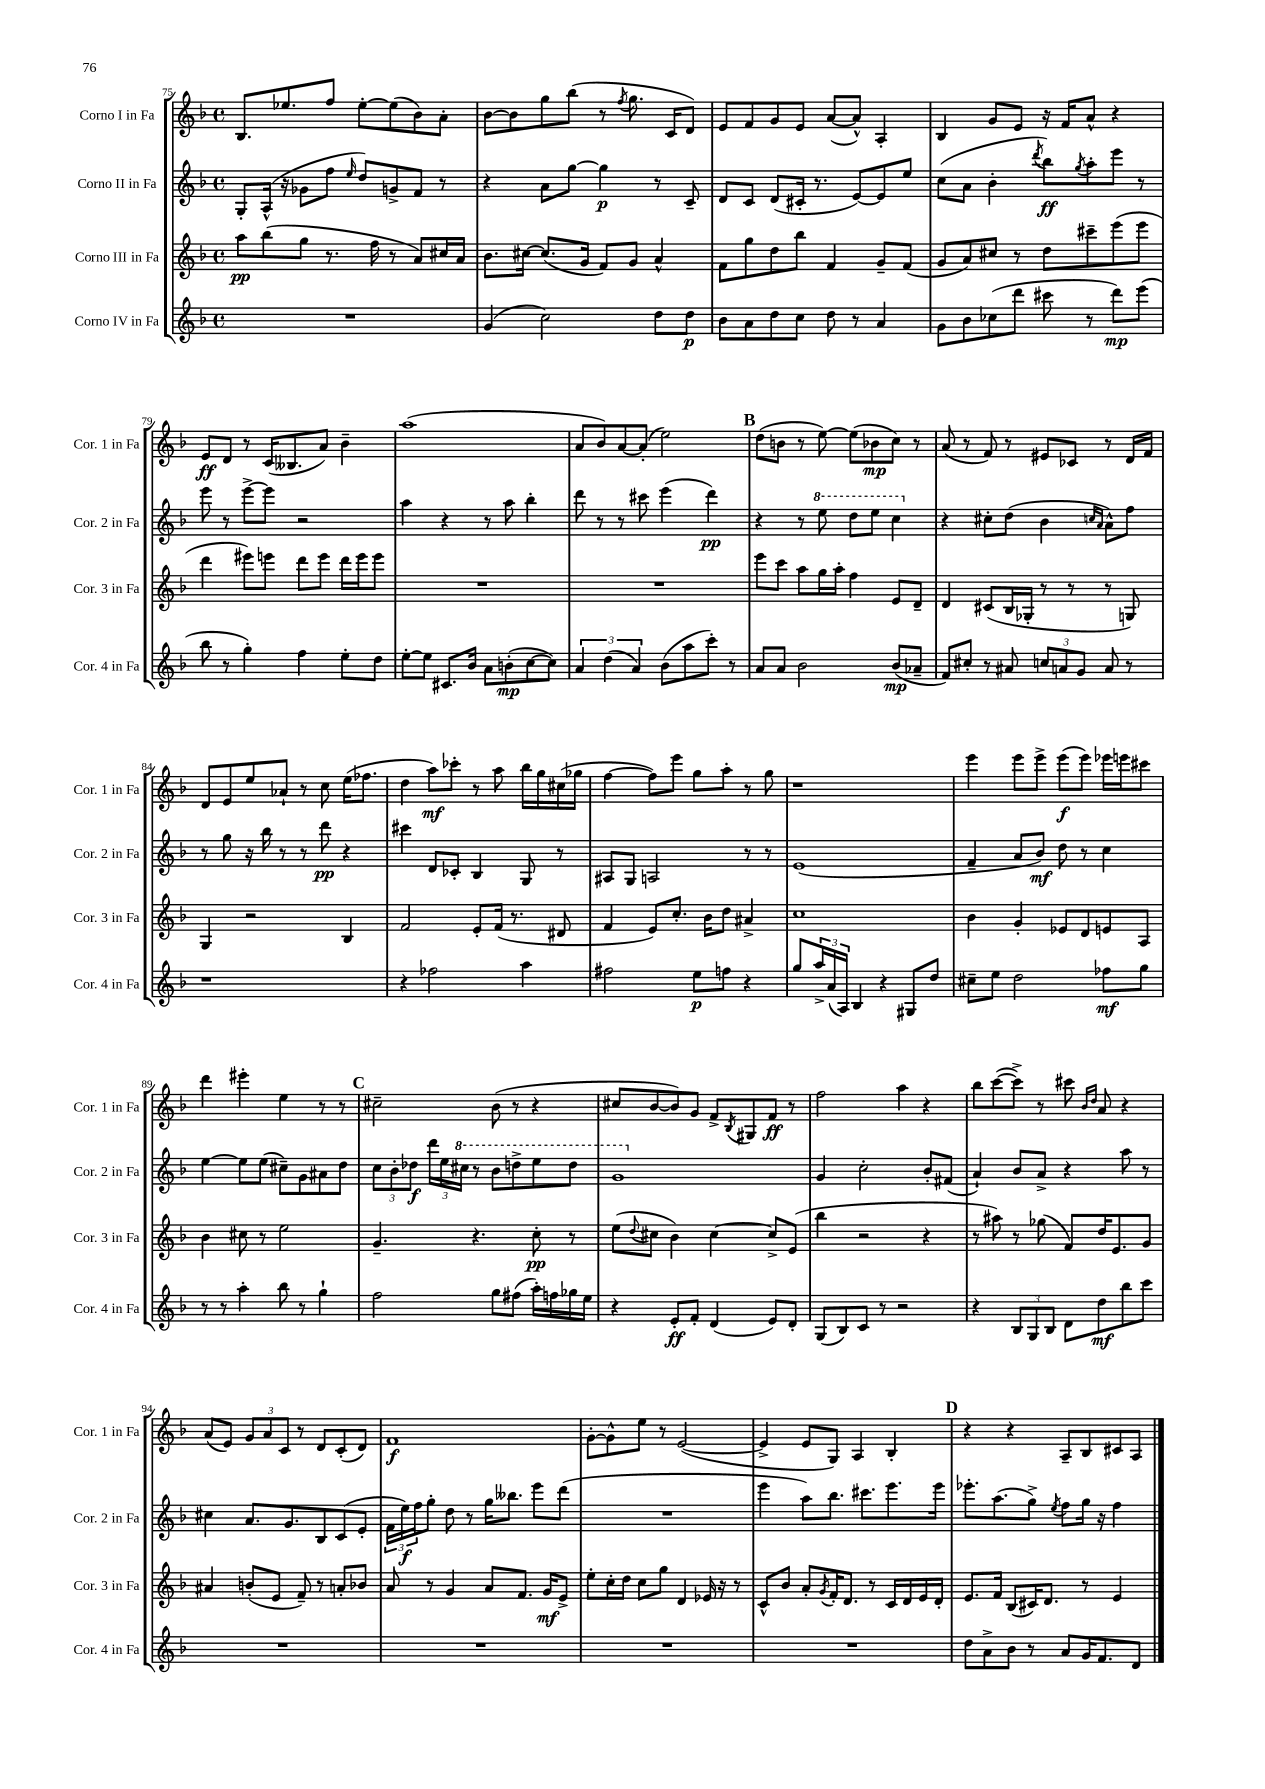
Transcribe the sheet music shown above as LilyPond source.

<<
\new StaffGroup <<
\new Staff = "s0" \with { instrumentName = "Corno I in Fa" shortInstrumentName = "Cor. 1 in Fa" } {
    \clef treble \key f \major \defaultTimeSignature \time 4/4
    bes8. ees''8. f''8 ees''8~-. ees''8( bes'8) a'8-. |
    bes'8~ bes'8 g''8 bes''8( r8 \acciaccatura { f''8 } g''8. c'16 d'8) |
    e'8 f'8 g'8 e'8 a'8~( a'8-^) a4-. |
    bes4 g'8 e'8 r16 f'16 a'8-^ r4 |
    e'8\ff d'8 r8 c'16( beses8. a'8) bes'4-- |
    a''1( |
    a'8 bes'8) a'8~ a'8-.( e''2) |
    \mark \markup { \bold "B" } d''8( b'8 r8 e''8~) e''8( bes'8\mp c''8) r8 |
    a'8( r8 f'8) r8 eis'8 ces'8 r8 d'16 f'16 |
    d'8 e'8 e''8 aes'8-! r8 c''8 e''16( fes''8. |
    d''4 a''8\mf) ces'''8-. r8 a''8 bes''16 g''16 cis''16( ges''16 |
    f''4~ f''8) e'''8 g''8 a''8-. r8 g''8 |
    r1 |
    e'''4 e'''8 e'''8-> e'''8\f( e'''8) ees'''16 e'''16 cis'''8 |
    d'''4 eis'''4-. e''4 r8 r8 |
    \mark \markup { \bold "C" } cis''2-- bes'8( r8 r4 |
    cis''8 bes'8~ bes'8) g'8 f'8-> \acciaccatura { bes8 } gis8 f'8\ff r8 |
    f''2 a''4 r4 |
    bes''8 c'''8~( c'''8->) r8 cis'''8 \grace { bes'16 d''16 } a'8 r4 |
    a'8( e'8) \tuplet 3/2 { g'8 a'8 c'8 } r8 d'8 c'8-.( d'8) |
    f'1\f |
    g'8~-. g'8-^ e''8 r8 e'2~( |
    e'4-> e'8 g8) a4 bes4-. |
    \mark \markup { \bold "D" } r4 r4 a8-- bes8 cis'8 a8 \bar "|." |
}
\new Staff = "s1" \with { instrumentName = "Corno II in Fa" shortInstrumentName = "Cor. 2 in Fa" } {
    \clef treble \key f \major \defaultTimeSignature \time 4/4
    g8-. a16-^( r16 ges'8 f''8 \grace { e''16 } d''8) g'8-> f'8 r8 |
    r4 a'8 g''8~ g''4\p r8 c'8-- |
    d'8 c'8 d'8( cis'16-. r8. e'8~) e'8 e''8 |
    c''8( a'8 bes'4-. \acciaccatura { d'''8 } bes''8\ff) \acciaccatura { g''8 } a''8-. e'''8 r8 |
    e'''8 r8 e'''8~-> e'''8 r2 |
    a''4 r4 r8 a''8 bes''4-. |
    d'''8 r8 r8 cis'''8 e'''4( d'''4\pp) |
    \mark \markup { \bold "B" } r4 r8 \ottava #1 e'''8 d'''8 e'''8 c'''4 \ottava #0 |
    r4 cis''8-. d''8( bes'4 \grace { c''16 a'16 } a'8-^) f''8 |
    r8 g''8 r16 bes''16 r8 r8 d'''8\pp r4 |
    cis'''4 d'8 ces'8-. bes4 g8 r8 |
    ais8 g8 a2 r8 r8 |
    e'1( |
    f'4-- a'8 bes'8\mf) d''8 r8 c''4 |
    e''4~ e''8 e''8( cis''8--) g'8 ais'8 d''8 |
    \mark \markup { \bold "C" } \tuplet 3/2 { c''8 bes'8-. des''8\f } \tuplet 3/2 { d'''16 e''16 \ottava #1 cis'''16 } r8 bes''8 d'''!8-> e'''8 d'''8 |
    g''1 \ottava #0 |
    g'4 c''2-. bes'8-. fis'8( |
    a'4-!) bes'8 a'8-> r4 a''8 r8 |
    cis''4 a'8. g'8. bes8 c'8( e'8-. |
    \tuplet 3/2 { f'16 e''16\f) f''16 } g''8-. d''8 r8 g''16 beses''8. e'''8 d'''8( |
    R1 |
    e'''4 a''8) bes''8. cis'''8. e'''8. e'''16 |
    \mark \markup { \bold "D" } ees'''8.-. a''8.( g''8->) \acciaccatura { e''8 } f''8 g''16 r16 f''4 \bar "|." |
}
\new Staff = "s2" \with { instrumentName = "Corno III in Fa" shortInstrumentName = "Cor. 3 in Fa" } {
    \clef treble \key f \major \defaultTimeSignature \time 4/4
    a''8\pp bes''8( g''8 r8. f''16 r8 a'8) cis''16 a'16 |
    bes'8. cis''16~ cis''8.( g'16 f'8) g'8 a'4-^ |
    f'8 g''8 d''8 bes''8 f'4 g'8-- f'8( |
    g'8 a'8) cis''8 r8 d''8 cis'''8-- e'''8( e'''8 |
    d'''4 eis'''8) e'''8 d'''8 e'''8 d'''16 e'''16 e'''8 |
    R1 |
    R1 |
    \mark \markup { \bold "B" } e'''8 c'''8 a''8 g''16 a''16-. f''4 e'8 d'8-- |
    d'4 cis'8( bes16 ges16-. r8 r8 r8 g8) |
    g4 r2 bes4 |
    f'2 e'8-. f'16( r8. dis'8 |
    f'4 e'8) c''8.-. bes'16 d''8 ais'4-> |
    c''1 |
    bes'4 g'4-. ees'8 d'8 e'8 a8 |
    bes'4 cis''8 r8 e''2 |
    \mark \markup { \bold "C" } g'4.-- r4. c''8-.\pp r8 |
    e''8( \appoggiatura { d''8 } cis''8 bes'4) cis''4~ cis''8-> e'8( |
    bes''4 r2 r4 |
    r8 ais''8) r8 ges''8( f'8) d''16 e'8. g'8 |
    ais'4 b'8-.( e'8 f'8--) r8 a'8-. bes'8 |
    a'8 r8 g'4 a'8 f'8. g'16\mf e'8-> |
    e''8-. c''16-. d''16 c''8 g''8 d'4 ees'16 r16 r8 |
    c'8-^ bes'8 a'8-. \acciaccatura { g'8 } f'16-. d'8. r8 c'16 d'16 e'16 d'16-. |
    \mark \markup { \bold "D" } e'8. f'16 bes8( cis'16) d'8. r8 e'4 \bar "|." |
}
\new Staff = "s3" \with { instrumentName = "Corno IV in Fa" shortInstrumentName = "Cor. 4 in Fa" } {
    \clef treble \key f \major \defaultTimeSignature \time 4/4
    R1 |
    g'4( c''2) d''8 d''8\p |
    bes'8 a'8 d''8 c''8 d''8 r8 a'4 |
    g'8 bes'8 ces''8( d'''8 cis'''8 r8 d'''8\mp) e'''8( |
    bes''8 r8 g''4-.) f''4 e''8-. d''8 |
    e''8~-. e''8 cis'8. bes'16 a'8 b'8-.\mp( c''8~ c''8) |
    \tuplet 3/2 { a'4 d''4( a'4) } bes'8( a''8 c'''8-.) r8 |
    \mark \markup { \bold "B" } a'8 a'8 bes'2 bes'8\mp( aes'8-- |
    f'8) cis''8-. r8 ais'8 \tuplet 3/2 { c''8 a'8 g'8 } a'8 r8 |
    r1 |
    r4 fes''2 a''4 |
    fis''2 e''8\p f''8 r4 |
    g''8 \tuplet 3/2 { a''16-> a'16( a16) } bes4 r4 gis8 d''8 |
    cis''8-- e''8 d''2 fes''8\mf g''8 |
    r8 r8 a''4-. bes''8 r8 g''4-! |
    \mark \markup { \bold "C" } f''2 g''8 fis''8( a''16-.) f''16 ges''16 e''16 |
    r4 e'8-.\ff f'8-. d'4( e'8) d'8-. |
    g8( bes8) c'8 r8 r2 |
    r4 \tuplet 3/2 { bes8 g8 bes8 } d'8 d''8\mf bes''8 c'''8 |
    R1 |
    R1 |
    R1 |
    R1 |
    \mark \markup { \bold "D" } d''8 a'8-> bes'8 r8 a'8 g'16 f'8. d'8 \bar "|." |
}
>>
>>
\layout { \context { \Score currentBarNumber = #75 } }
